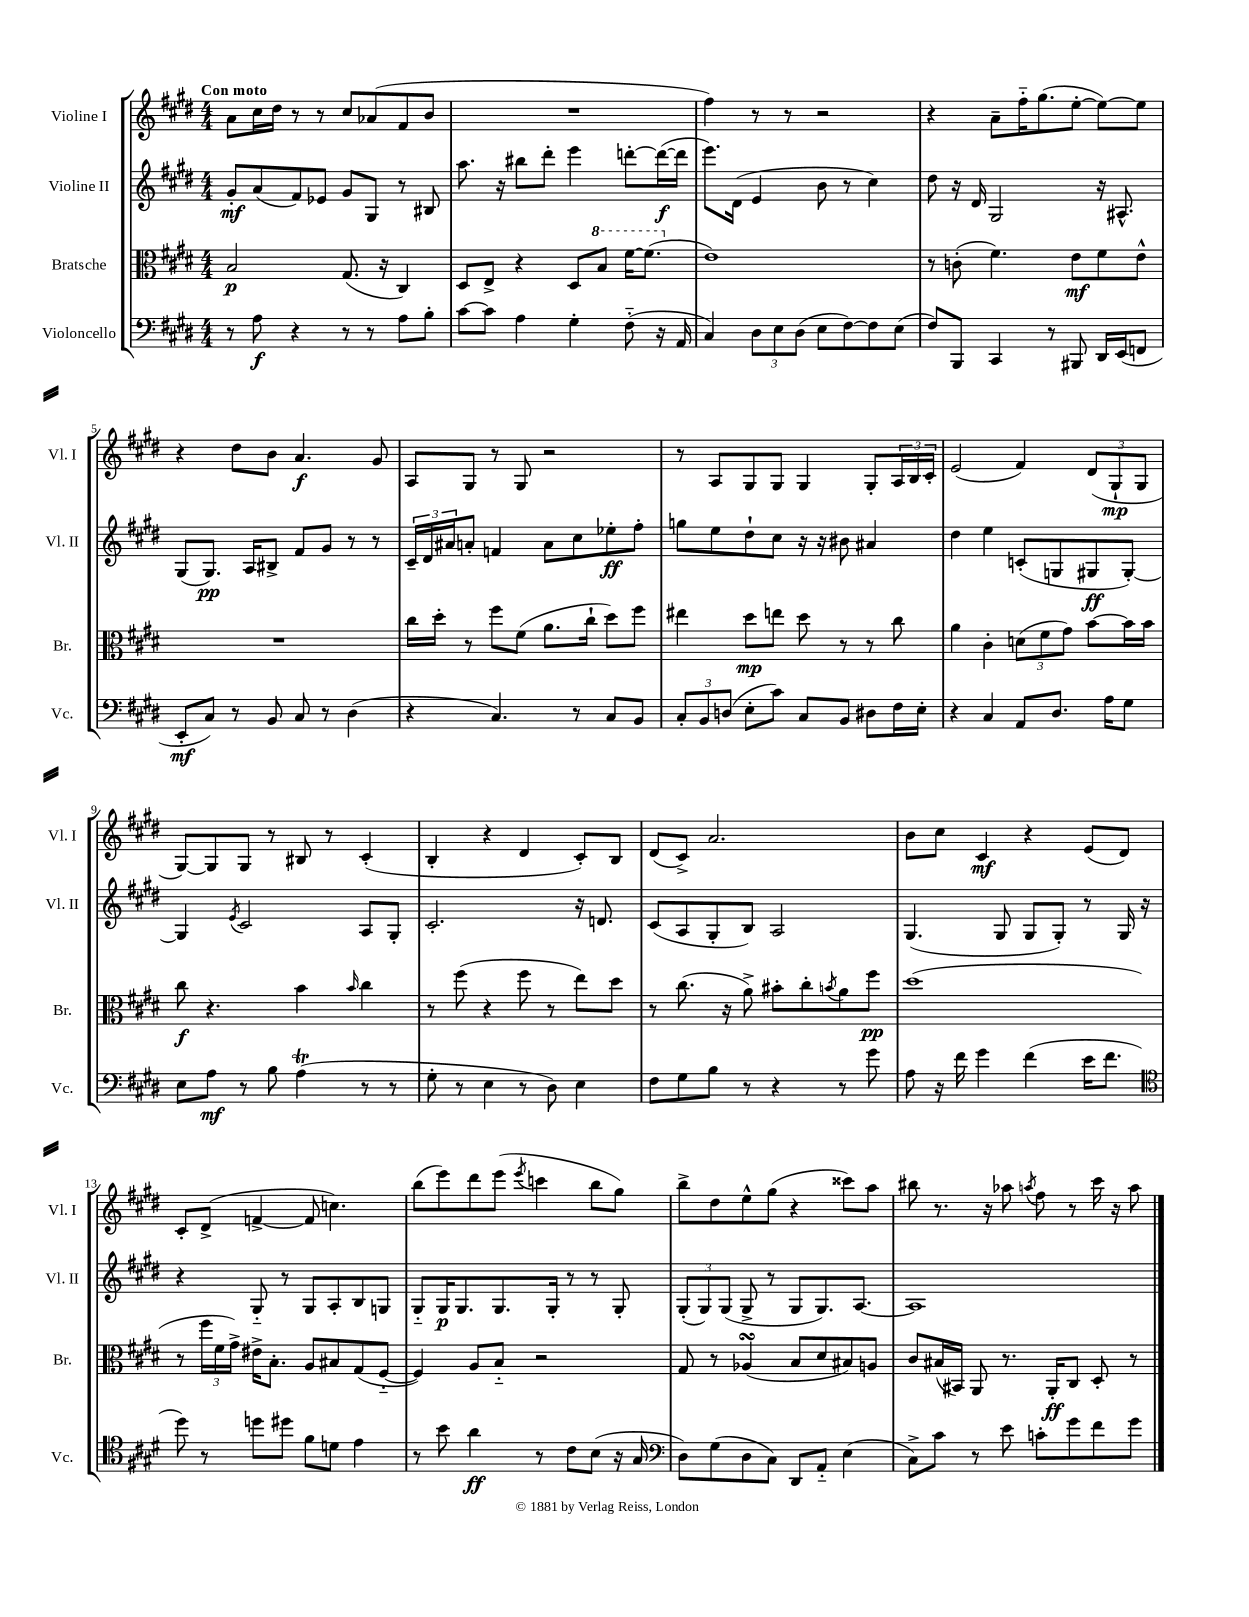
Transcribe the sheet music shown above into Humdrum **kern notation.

**kern	**kern	**kern	**kern
*staff4	*staff3	*staff2	*staff1
*clefF4	*clefC3	*clefG2	*clefG2
*k[f#c#g#d#]	*k[f#c#g#d#]	*k[f#c#g#d#]	*k[f#c#g#d#]
*M4/4	*M4/4	*M4/4	*M4/4
8r	2B	8g#'	8a
8A	.	(8a	16cc#
.	.	.	16dd#
4r	.	8f#)	8r
.	.	8e-	8r
8r	(8.G#	8g#	8cc#
8r	.	8G#	(8a-
.	16r	.	.
8A	4C#)	8r	8f#
8B'	.	8B#	8b
=	=	=	=
[8c#	8D#	8.aa	1r
8c#]	8E^	.	.
.	.	16r	.
4A	4r	8bb#	.
.	.	8ddd#'	.
4G#'	8D#	4eee	.
.	8b	.	.
(8F#'~	[16ff#	[8ddd'	.
.	(8.ff#]	.	.
16r	.	(16ddd_	.
16AA	.	16ddd]	.
=	=	=	=
4C#)	1e)	8.eee)	4ff#)
.	.	(16d#	.
12D#	.	4e	8r
12E	.	.	.
.	.	.	8r
(12D#	.	.	.
8E	.	8b	2r
[8F#)	.	8r	.
8F#]	.	4cc#)	.
(8E	.	.	.
=	=	=	=
8F#)	8r	8dd#	4r
8BBB	(8c'	16r	.
.	.	16d#	.
4CC#	4.f#)	2G#	8a~
.	.	.	16ff#'~
.	.	.	(8.gg#
8r	.	.	.
8BBB#	8e	.	[8ee'
16DD#	8f#	16r	8ee_)
(16EE	.	8.A#^^	.
8FF	8e^^	.	8ee]
=	=	=	=
8EE'	1r	(8G#	4r
8C#)	.	8.G#)	.
8r	.	.	8dd#
.	.	16A	.
8BB	.	8B#^	8b
8C#	.	8f#	4.a
8r	.	8g#	.
(4D#	.	8r	.
.	.	8r	8g#
=	=	=	=
4r	16cc#	24c#~	8A
.	.	24d#	.
.	16dd#'	.	.
.	.	24a#	.
.	8r	8a'	8G#
4.C#)	8ff#	4f	8r
.	(8f#	.	8G#
.	8.a	8a	2r
8r	.	8cc#	.
.	16cc#`	.	.
8C#	8dd#)	8ee-'	.
8BB	8ff#	8ff#'	.
=	=	=	=
12C#'	4ee#	8gg	8r
12BB	.	.	.
.	.	8ee	8A
(12D	.	.	.
8E'	8dd#	8dd#`	8G#
8c#)	8ee	8cc#	8G#
8C#	8dd#	16r	4G#
.	.	16r	.
8BB	8r	8b#	.
8D#	8r	4a#	8G#'
16F#	8cc#	.	24A
.	.	.	24B
16E'	.	.	.
.	.	.	24c#'
=	=	=	=
4r	4a	4dd#	(2e
4C#	4c#'	4ee	.
8AA	(12d	(8c'	4f#)
.	12f#	.	.
8.D#	.	8G	.
.	12g#)	.	.
.	[8b	8G#	(12d#
16A	.	.	.
.	.	.	12G#`
8G#	16b]	[8G#')	.
.	.	.	12G#
.	16b	.	.
=	=	=	=
8E	8cc#	4G#]	[8G#)
8A	4.r	.	8G#]
.	.	8qe	.
8r	.	2c#	8G#
8B	.	.	8r
(4A	4b	.	8B#
.	.	.	8r
.	16qqb	.	.
8r	4cc#	8A	(4c#'
8r	.	8G#'	.
=	=	=	=
8G#'	8r	2.c#'	4B'
8r	(8ff#	.	.
4E	4r	.	4r
8r	8ff#	.	4d#
8D#)	8r	.	.
4E	8ee)	16r	8c#')
.	.	8.d	.
.	8dd#	.	8B
=	=	=	=
8F#	8r	(8c#	(8d#
8G#	(8.cc#	8A	8c#^)
8B	.	8G#'	2.a
.	16r	.	.
8r	8a^)	8B)	.
4r	8b#'	2A	.
.	8cc#'	.	.
.	8qb	.	.
8r	8a	.	.
8g#	8ff#	.	.
=	=	=	=
8A	(1dd#	(4.G#	8b
16r	.	.	8cc#
16f#	.	.	.
4g#	.	.	4c#
.	.	8G#	.
(4f#	.	8G#	4r
.	.	8G#')	.
16e	.	8r	(8e
8.f#	.	.	.
.	.	16G#	8d#)
.	.	16r	.
=	=	=	=
*clefC4	*	*	*
8dd#)	8r	4r	8c#'
8r	24ff#	.	(8d#^
.	24f#	.	.
.	24g#^)	.	.
8dd	16e#^	8G#'~	[4f^
.	8.B'	.	.
8dd#	.	8r	.
8f#	8A	8G#	8f]
8d	8B#	8A'	4.cc)
4e	(8G#	8B	.
.	[8F#'~	8G	.
=	=	=	=
8r	4F#])	8G#'~	(8bb
8b	.	16G#	8eee)
.	.	8.G#	.
4a	8A	.	8ddd#
.	8B'~	8.G#	(8eee
.	.	.	8qeee
8r	2r	.	4ccc
.	.	16G#'	.
8c#	.	8r	.
(8B	.	8r	8bb
16r	.	8G#'	8gg#)
16G#	.	.	.
=	=	=	=
*clefF4	*	*	*
8D#)	8G#	(12G#'	8bb^
.	.	12G#)	.
(8G#	8r	.	8dd#
.	.	(12G#	.
8D#	(4A-	8G#^	8ee^^
8C#)	.	8r	(8gg#
8DD#	8B	8G#	4r
8AA'~	8d#	8.G#)	.
(4E	8B#)	.	8ccc##)
.	.	[8.A	.
.	8A	.	8aa
=	=	=	=
8C#^)	8c#	1A]	8bb#
8c#	(16B#	.	8.r
.	16BB#)	.	.
8r	8AA	.	.
.	.	.	16r
8e	8.r	.	8aa-
.	.	.	8qaa
8c'	.	.	8ff#
.	16AA'	.	.
8g#	8C#	.	8r
8f#	8D#'	.	16ccc#
.	.	.	16r
8g#	8r	.	8aa
==	==	==	==
*-	*-	*-	*-
